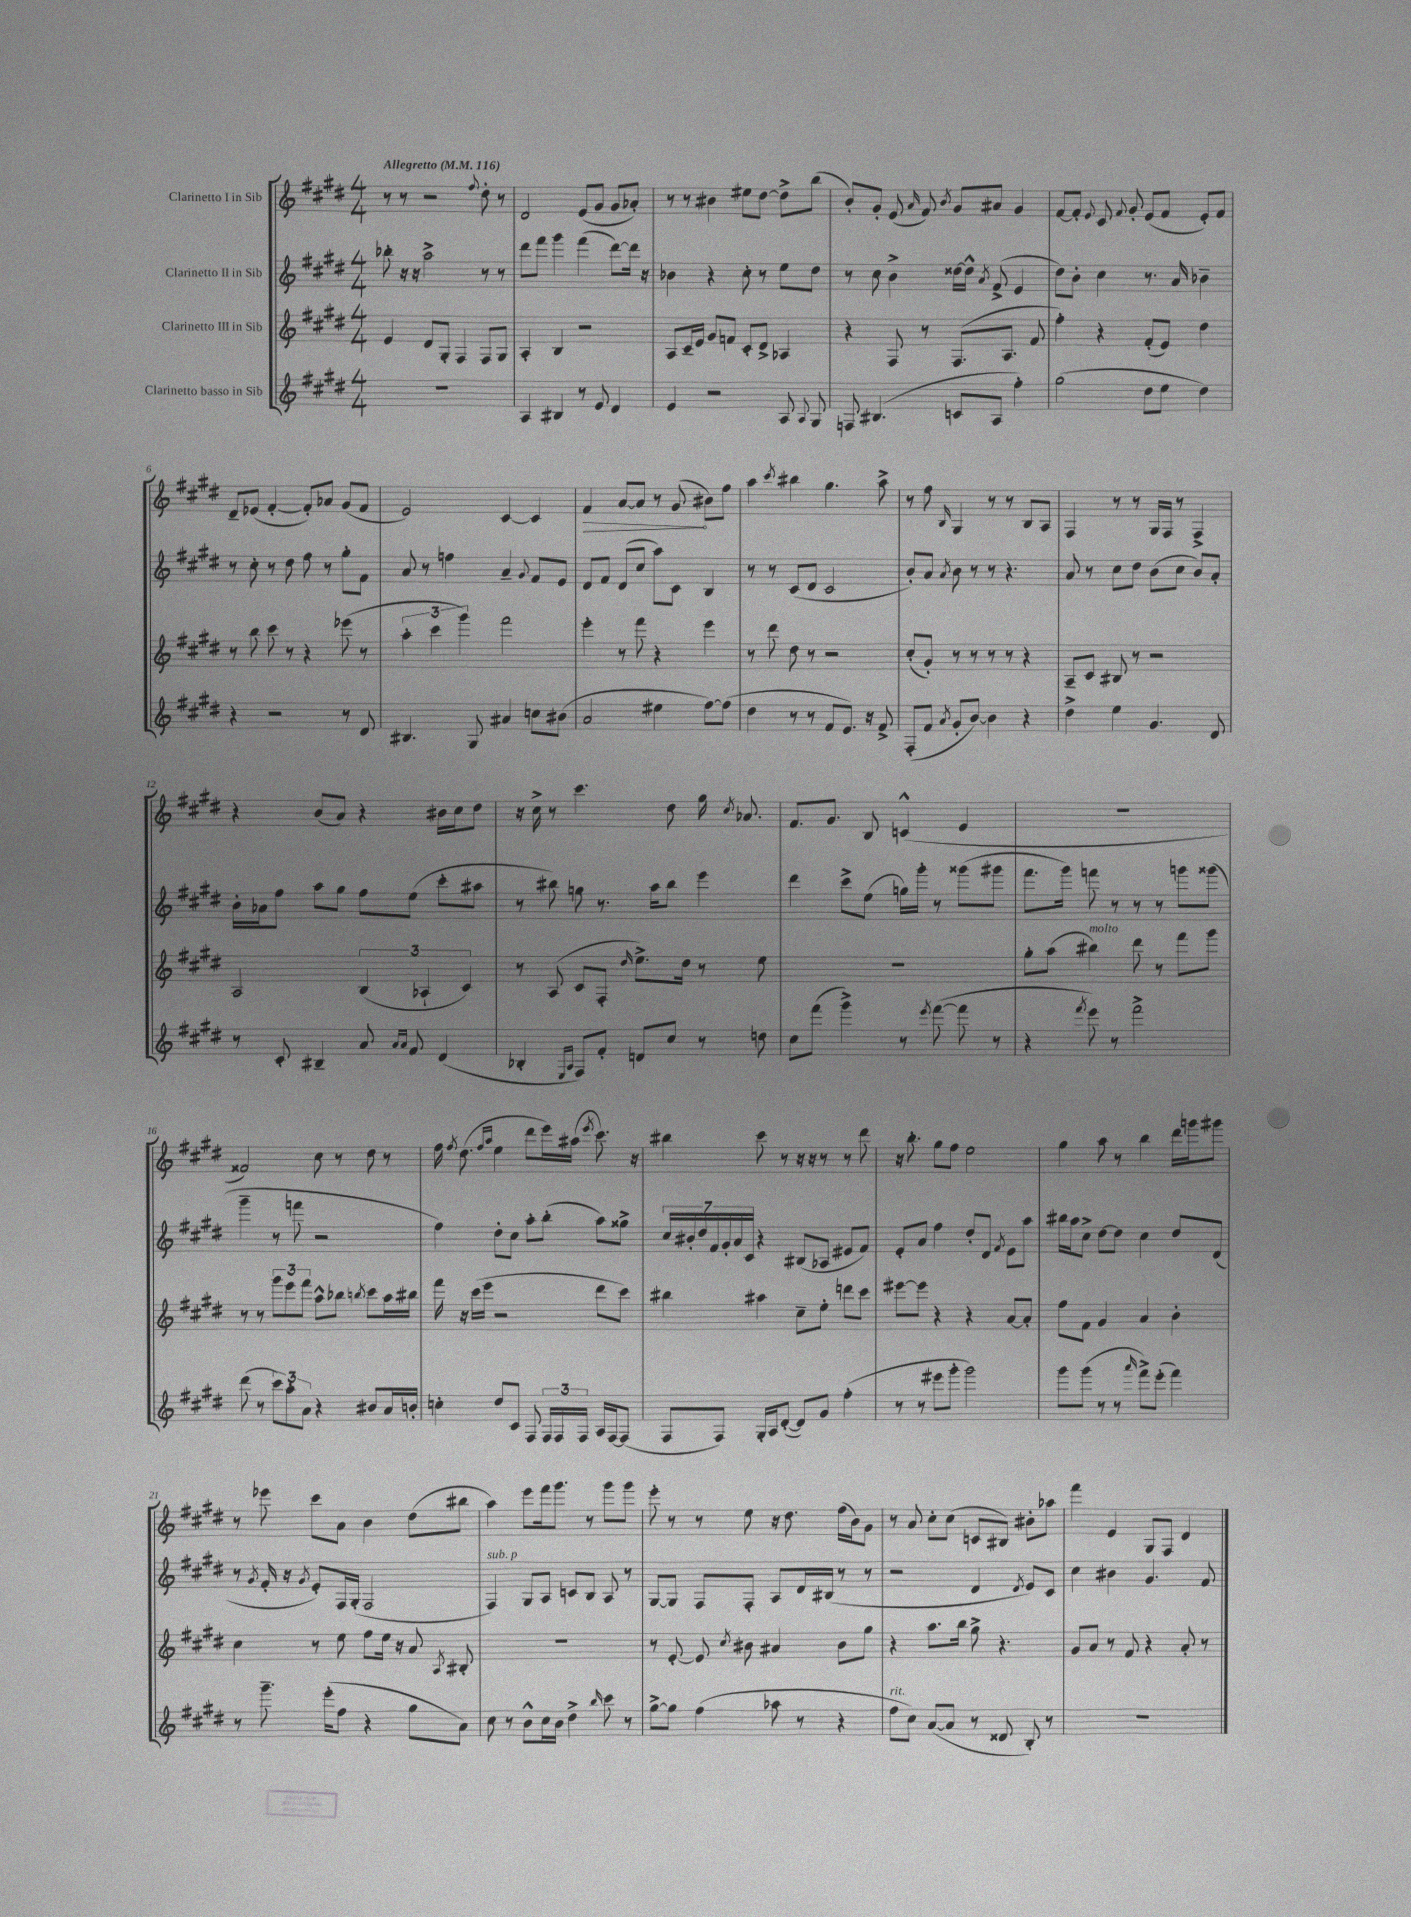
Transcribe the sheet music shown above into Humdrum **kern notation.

**kern	**kern	**kern	**kern
*staff4	*staff3	*staff2	*staff1
*clefG2	*clefG2	*clefG2	*clefG2
*k[f#c#g#d#]	*k[f#c#g#d#]	*k[f#c#g#d#]	*k[f#c#g#d#]
*M4/4	*M4/4	*M4/4	*M4/4
*MM116	*MM116	*MM116	*MM116
1r	4e	8bb-'	8r
.	.	16r	8r
.	.	16r	.
.	8d#	2aa^	2r
.	8G#'	.	.
.	4F#	.	.
.	.	.	8qqff#
.	8F#	8r	8dd#'
.	8G#	8r	8r
=	=	=	=
4A	4A'	8ddd#	2d#
.	.	8fff#	.
4B#	4B	4ggg#	.
8r	2r	(4fff#	(8e
8e	.	.	8g#
4d#	.	[8ddd#)	8g#
.	.	16ddd#]	8a-')
.	.	16r	.
=	=	=	=
4e	8A	4b-	8r
.	16c#~	.	8r
.	16e	.	.
2r	8g#	4r	4b#
.	8f	.	.
.	8c#'	8cc#'	8ee#
.	8d#^	8r	[8dd#
8A	4A-	8ee	8dd#^]
8qqA	.	.	.
8G#	.	8dd#	(8bb
=	=	=	=
8F	4r	8r	8b')
(4.B#	.	8cc#	8g#'
.	8F#	4b^	(8e
.	.	.	16qqa
.	8r	.	8f#)
.	.	.	8qb
8c	(8.F#	[16dd##	8g#
.	.	16dd##^^]	.
.	.	8qa	.
8A	.	(8f#^	8a#
.	8.A	.	.
4ff#')	.	4e	4g#
.	8f#	.	.
=	=	=	=
(2gg#	4ff#')	8dd#)	[8f#
.	.	8b'	8f#']
.	.	.	8qqe
.	4r	4cc#	8c#
.	.	.	8qqf#
.	.	.	8g#'
8dd#	(8f#'	8.r	(8e
8ee	8e)	.	8f#
.	.	16a	.
4dd#)	4dd#	4b-~	8e')
.	.	.	8f#
=	=	=	=
4r	8r	8r	8d#~
.	8bb	8cc#'	(8e-
2r	8ccc#	8r	[4f#'
.	8r	8dd#	.
.	4r	8ff#	8f#'])
.	.	8r	8a-
8r	(8eee-	8gg#'	(8g#
8d#	8r	8f#	8f#
=	=	=	=
4.B#	6aa'	8a	2e)
.	.	8r	.
.	6ccc#	.	.
.	.	4ff	.
.	6ggg#)	.	.
8G#	.	.	.
4a#	2fff#	4a~	[4c#
.	.	8qqg#	.
8cc	.	8f#	4c#]
(8b#	.	8e	.
=	=	=	=
2a	4eee'	8d#	4f#
.	.	8f#	.
.	8r	(8d#	[8a
.	8fff#	8cc#	8a]
4ee#	4r	8aa)	8r
.	.	8c#	(8g#
[8ff#)	4eee	4B	8b#)
(8ff#]	.	.	8ff#
=	=	=	=
4dd#	8r	8r	4aa
.	8ddd#	8r	.
.	.	.	8qccc#
8r	8dd#	(8c#	4bb#
8r	8r	8d#	.
8f#	2r	2c#	4.gg#
8.e)	.	.	.
16r	.	.	.
8f#^	.	.	8aa^
=	=	=	=
(8F#'	(8cc#'	8b')	8r
8f#	8g#')	8a	8ff#
8qa	.	8qa	16qqB
8g#'	8r	8b	4G#
[8b)	8r	8r	.
4b]	8r	8r	8r
.	8r	4.r	8r
4r	4r	.	8B
.	.	.	8A
=	=	=	=
4dd#^	8A~	8a	4F#
.	8c#	8r	.
4ee	8B#	8cc#	8r
.	8r	8dd#	8r
4.g#	2r	(8b	16G#
.	.	.	16F#
.	.	8cc#	8r
.	.	8b)	4F#^
8d#	.	8a'	.
=	=	=	=
8r	2A	16b'	4r
.	.	16a-	.
8c#'	.	8ff#	.
4B#~	.	8aa	(8b
.	.	8gg#	8a)
8a	(6B	8ff#	4r
16qqa	.	.	.
16qqa	.	.	.
8f#	.	(8ee	.
.	6A-`	.	.
(4d#	.	8ccc#'	16b#
.	.	.	16cc#
.	6c#)	.	.
.	.	8aa#	8dd#
=	=	=	=
4B-'	8r	8r	16r
.	.	.	16cc#^
.	(8A	8bb#)	8r
16qqE	.	.	.
16qqA	.	.	.
8F#)	8c#	8gg	4.ccc#
8f#'	8F#'	8.r	.
.	16qqdd#	.	.
8d	8.ee^)	.	.
.	.	16aa	.
8cc#	.	8bb#	8dd#
.	16dd#	.	.
8r	8r	4eee	16gg#
.	.	.	8qcc#
.	.	.	8.a-
8dd	8ee	.	.
=	=	=	=
8cc#	1r	4ddd#	8.f#
(8fff#	.	.	.
.	.	.	8.g#
4ggg#^)	.	8ccc#^	.
.	.	(8ee	8B
8r	.	16gg)	(4c^^
.	.	16ggg#'	.
8qeee	.	.	.
([8fff#	.	8r	.
8fff#]	.	(8ggg##	4e
8r	.	8ggg#	.
=	=	=	=
4r	8gg#'	8.fff#	1r
.	(8aa	.	.
.	.	16ggg#)	.
8qfff#	.	.	.
8eee)	4bb#)	8fff	.
8r	.	8r	.
2fff#^	8ddd#	8r	.
.	8r	8r	.
.	8fff#	8ggg	.
.	8ggg#	(8ggg##	.
=	=	=	=
(8ddd#	8r	4ggg#~	2f##)
8r	8r	.	.
12ccc#)	12ggg#	8r	.
12aa'	12eee	.	.
.	.	8fff	.
12a	12fff#	.	.
4r	8aa^^	2r	8cc#
.	8bb-	.	8r
.	8qbb	.	.
8b#	8ccc#	.	8dd#
16a	16aa	.	8r
16b'	16bb#	.	.
=	=	=	=
4cc'	16fff#	4ff#)	16ff#
.	.	.	8qff#
.	16r	.	(8.dd#
.	(16ccc#	.	.
.	16eee	.	.
.	.	.	16qqff#
.	.	.	16qqaa
8dd#	2r	8dd#'	4ee
8c#	.	8cc#	.
8F#	.	8aa'	8ddd#
24F#	.	(8bb'	16eee)
24F#	.	.	.
.	.	.	(16aa#
24F#	.	.	.
.	.	.	8qeee
16A	8ddd#	8aa)	8.ccc#)
[16F#	.	.	.
(8F#]	8ccc#)	8gg##^	.
.	.	.	16r
=	=	=	=
8F#	4bb#	28cc#	4bb#
.	.	28b#'	.
.	.	28dd#	.
.	.	28f#	.
8F#)	.	.	.
.	.	28g#'	.
.	.	28a	.
.	.	28c#	.
16G#'	4aa#	4r	8ccc#
16A	.	.	.
([8d#'	.	.	8r
8d#])	8cc#~	(8B#	16r
.	.	.	16r
8g#	8ee'	8A-	8r
(4ff#'	8ddd	8e#	8r
.	8ccc#	8f#)	8ddd#
=	=	=	=
8r	[8eee#	8e'	16r
.	.	.	8.bb'
8r	8eee#]	8a	.
8eee#	4r	4ff#	8gg#
8ggg#'	.	.	8ff#
2ggg#)	4r	8dd#'	2ee
.	.	8d#	.
.	.	8qf#	.
.	[8a	8e	.
.	8a']	8aa	.
=	=	=	=
8ggg#	8ff#	16bb#	4gg#
.	.	16aa	.
(8ggg#	8f#	8cc#^	.
8r	4g#	[8dd#	8aa
8r	.	8dd#]	8r
16qqaaa	.	.	.
8fff#^)	4a	4cc#	4bb
(8eee'	.	.	.
4fff#)	4b'	8dd#	16ddd#
.	.	.	16ggg
.	.	(8d#	8ggg#
=	=	=	=
8r	4cc#	8r	8r
.	.	8qg#	.
8.ggg#~	.	16f#'	8eee-
.	.	16r	.
.	.	8qg#	.
.	8r	8e')	8ccc#
(16eee'	.	.	.
8ff#	8ee	16F#	8a
.	.	(16G#'	.
4r	8ff#	2F#	4b
.	16ee	.	.
.	16r	.	.
8gg#	8a	.	(8dd#
.	8qA	.	.
8a)	8B#'	.	8bb#
=	=	=	=
8cc#	1r	4F#)	4aa)
8r	.	.	.
8b^^	.	8G#	8eee
16cc#	.	8A	16fff#
16b	.	.	8.ggg#
4dd#^	.	8c	.
.	.	8B	8r
16qqbb	.	.	.
8ccc#	.	8A	8ggg#
8r	.	8r	8ggg#
=	=	=	=
[8gg#^	8r	[8G#	8eee'
8gg#]	[8e'	8G#]	8r
(4ff#	8e]	8F#	8r
.	8qcc#	.	.
.	8b#	8F#'	8ee
8aa-	4a#	8A	16r
.	.	.	8.dd#
8r	.	16d#	.
.	.	(16B#	.
4r	8b#	8r	(16ff#
.	.	.	16b)
.	8gg#	8r	8g#
=	=	=	=
8ff#	4r	2r	8r
8cc#)	.	.	8a
([8a	8.aa	.	8cc#'
8a]	.	.	(8cc#
.	16bb	.	.
8r	8gg#^	4d#	8c
8d##	4.r	.	8B#)
.	.	8qd#	.
8B')	.	8e)	8b#'
8r	.	8c#	8aa-
=	=	=	=
1r	8g#	4cc#	4fff#
.	8a	.	.
.	8r	4b#	4e
.	8f#	.	.
.	4r	4.g#	8G#
.	.	.	8F#
.	8a'	.	4d#
.	8r	8f#	.
==	==	==	==
*-	*-	*-	*-
